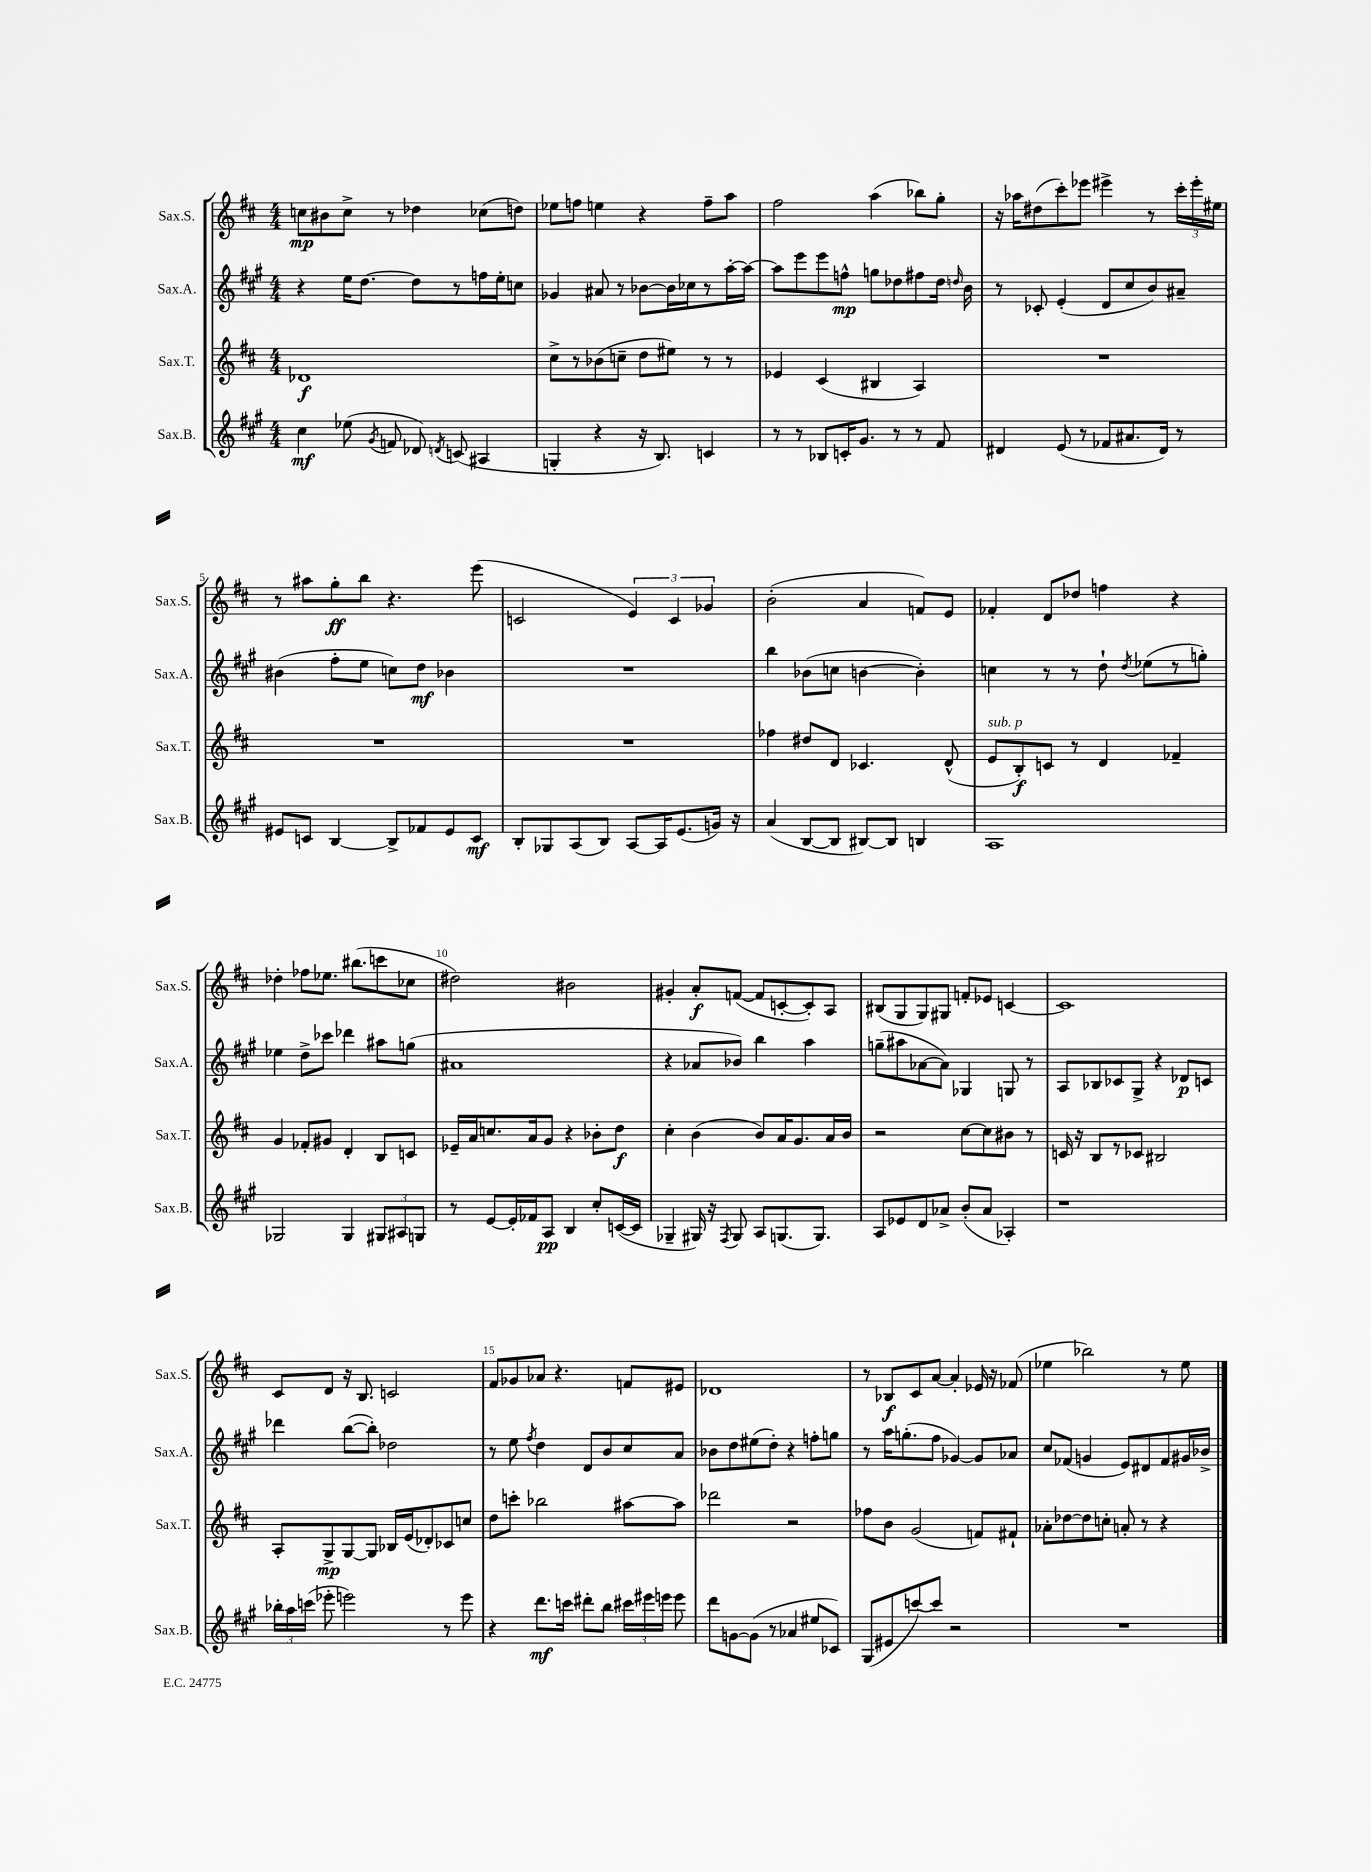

**kern	**kern	**kern	**kern
*staff4	*staff3	*staff2	*staff1
*clefG2	*clefG2	*clefG2	*clefG2
*k[f#c#g#]	*k[f#c#]	*k[f#c#g#]	*k[f#c#]
*M4/4	*M4/4	*M4/4	*M4/4
4cc#	1d-	4r	8cc
.	.	.	8b#
(8ee-	.	16ee	8cc^
.	.	[8.dd	.
8qg#	.	.	.
8f	.	.	8r
8d-)	.	8dd]	4dd-
8qd	.	.	.
(8c	.	8r	.
4A#	.	16ff	(8cc-
.	.	16ee'	.
.	.	8cc	8dd)
=	=	=	=
4G'	8cc#^	4g-	8ee-
.	8r	.	8ff
4r	(8b-	8a#	4ee
.	8cc~	8r	.
16r	8dd	[8b-	4r
8.B)	.	.	.
.	8ee#)	16b-]	.
.	.	16cc-	.
4c	8r	8r	8ff~
.	8r	[16aa'	8aa
.	.	16aa_	.
=	=	=	=
8r	4e-	8aa]	2ff#
8r	.	8eee	.
8B-	(4c#	8eee	.
16c'	.	8ff^^	.
8.g#	.	.	.
.	4B#	8gg	(4aa
8r	.	8dd-	.
8r	4A)	8ff#	8bb-)
8f#	.	16dd-	8gg'
.	.	16qqdd	.
.	.	16b	.
=	=	=	=
4d#	1r	8r	16r
.	.	.	16aa-
.	.	8c-'	(8dd#
(8e	.	(4e'	8ccc#')
8r	.	.	8eee-
8f-	.	8d	4eee#^
8.a#	.	8cc#	.
.	.	8b)	8r
16d#)	.	.	.
8r	.	8a#~	24ccc#'
.	.	.	24eee#'
.	.	.	24ee#
=	=	=	=
8e#	1r	(4b#	8r
8c	.	.	8aa#
[4B	.	8ff#'	8gg'
.	.	8ee	8bb
8B^]	.	8cc)	4.r
8f-	.	8dd	.
8e#	.	4b-	.
8c	.	.	(8eee
=	=	=	=
8B'	1r	1r	2c
8G-	.	.	.
(8A	.	.	.
8B)	.	.	.
[8A	.	.	6e)
16A]	.	.	.
.	.	.	6c
(8.e	.	.	.
.	.	.	6g-
16g)	.	.	.
16r	.	.	.
=	=	=	=
(4a	4ff-	4bb	(2b'
[8B	8dd#	(8b-	.
8B]	8d	8cc	.
[8B#)	4.c-	[4b	4a
8B#]	.	.	.
4B	.	4b'])	8f)
.	(8d^^	.	8e
=	=	=	=
1A	8e	4cc	4f-'
.	8B')	.	.
.	8c	8r	8d
.	8r	8r	8dd-
.	4d	8dd`	4ff
.	.	8qdd	.
.	.	(8ee-	.
.	4f-~	8r	4r
.	.	8gg')	.
=	=	=	=
2G-	4g	4ee-	4dd-'
.	8f-'	8dd^	8ff-
.	8g#	8ccc-	8.ee-
4G-	4d'	4ddd-	.
.	.	.	(8.bb#
12G#	8B	8aa#	8ccc
12A#	.	.	.
.	8c	(8gg	8cc-
12G	.	.	.
=	=	=	=
8r	16e-~	1a#	2dd#)
.	16a	.	.
[8e	8.cc	.	.
16e']	.	.	.
16f-	16a	.	.
8A	8g	.	.
4B	4r	.	2b#
8cc#'	8b-'	.	.
([16c	8dd	.	.
16c]	.	.	.
=	=	=	=
4G-~	4cc#'	4r	4g#'
16G#)	(4b	8a-	8a'
16r	.	.	.
8qF#	.	.	.
8G#	.	8b-)	([8f
8A	8b)	4bb	8f]
(8.G	16a	.	[8c'
.	8.g	.	.
.	.	4aa	8c'])
8.G)	.	.	.
.	16a	.	8A
.	16b	.	.
=	=	=	=
8A	2r	(8gg~	(8B#
8e-	.	8aa#	8G
8d	.	[8a-	8G)
8a-^	.	8a-])	8G#
(8b'	[8cc#	4G-	8f'
8a-	8cc#]	.	8e-
4A-')	8b#	8G	[4c
.	8r	8r	.
=	=	=	=
1r	16c	8A	1c]
.	16r	.	.
.	8B	8B-	.
.	8r	8c-	.
.	8c-	8G#^	.
.	2B#	4r	.
.	.	8d-	.
.	.	8c	.
=	=	=	=
24bb-'	8A'	4ddd-	8c#
24aa	.	.	.
(24ccc	.	.	.
8eee-'	8G^	.	8d
2eee)	[8G	([8bb	16r
.	.	.	8.B
.	8G]	8bb'])	.
.	16B-	2dd-	2c
.	(16e	.	.
.	8d-')	.	.
8r	8c-	.	.
8eee	8cc	.	.
=	=	=	=
4r	8dd	8r	8f#
.	8ccc'	8ee	8g-
.	.	8qff#	.
8.ddd	2bb-	4dd	8a-
.	.	.	4.r
16ccc	.	.	.
8ddd#'	.	8d	.
8bb	.	8b	.
24ccc#	[8aa#	8cc#	8f
24eee#	.	.	.
24eee	.	.	.
8eee	8aa#]	8a	8e#
=	=	=	=
8ddd	2ddd-	8b-	1d-
[8g	.	8dd	.
(8g]	.	(8ee#	.
8r	.	8dd')	.
4a-	2r	4r	.
8ee#	.	8ff'	.
8c-)	.	8gg	.
=	=	=	=
(8G#	8ff-	8r	8r
8e#	8b	16aa	8B-
.	.	(8.gg'	.
[8ccc)	(2g	.	8c#
8ccc]	.	8ff#	[8a
2r	.	[4g-)	4a']
.	8f)	8g-]	16e-
.	.	.	16r
.	8f#`	8a-	(8f-
=	=	=	=
1r	8a-'	8cc#	4ee-
.	[8dd-	(8f-	.
.	8dd-]	4g	2bb-)
.	8cc'	.	.
.	8a'	8e)	.
.	8r	8d#	.
.	4r	8f-	8r
.	.	16g#	8ee-
.	.	16b-^	.
==	==	==	==
*-	*-	*-	*-
